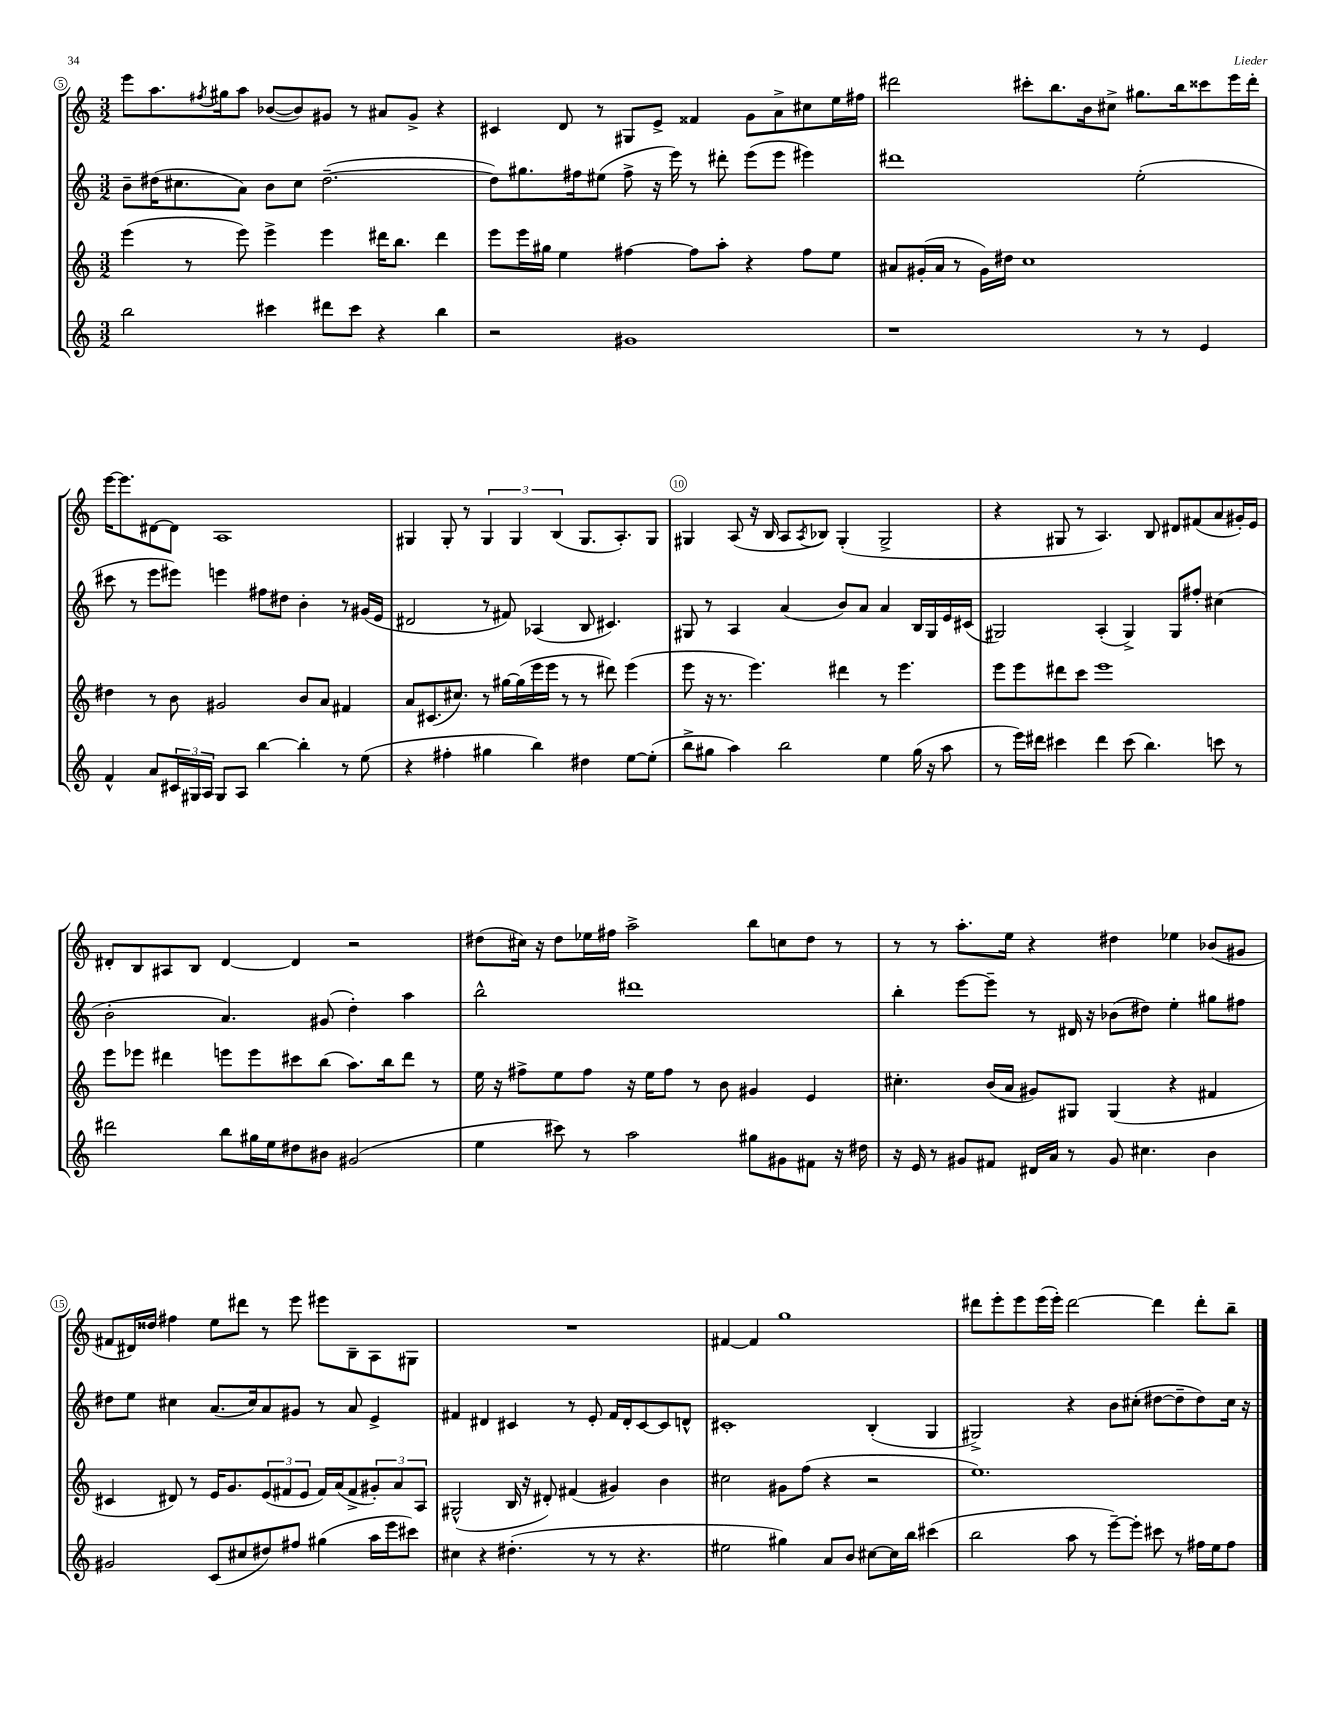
<<
\new StaffGroup <<
\new Staff = "s0" {
    \clef treble \key c \major \numericTimeSignature \time 3/2
    e'''8 a''8. \acciaccatura { fis''8 } gis''16 a''8 bes'8~( bes'8) gis'8 r8 ais'8 gis'8-> r4 |
    cis'4 d'8 r8 gis8 e'8-> fisis'4 g'8 a'8-> cis''8 e''16 fis''16 |
    dis'''2 cis'''8-. b''8. b'16 cis''8-> gis''8. b''16 cisis'''8 e'''16 dis'''16-. |
    e'''16~ e'''8. dis'8~ dis'8 a1 |
    gis4 gis8-. r8 \tuplet 3/2 { gis4 gis4 b4( } gis8. a8.-.) gis8 |
    gis4 a8( r16 b16 a8 \acciaccatura { a8 } bes8) gis4-.( gis2-> |
    r4 gis8 r8 a4.) b8 dis'8 fis'8( a'8 gis'16-.) e'16 |
    dis'8-. b8 ais8 b8 dis'4~ dis'4 r2 |
    dis''8( cis''16) r16 dis''8 ees''16 fis''16 a''2-> b''8 c''8 dis''8 r8 |
    r8 r8 a''8.-. e''16 r4 dis''4 ees''4 bes'8( gis'8 |
    fis'8 dis'16) disis''16 fis''4 e''8 dis'''8 r8 e'''8 eis'''8 b8-- a8 gis8 |
    R1. |
    fis'4~ fis'4 g''1 |
    dis'''8 e'''8-. e'''8 e'''16( e'''16-.) dis'''2~ dis'''4 dis'''8-. b''8-- \bar "|." |
}
\new Staff = "s1" {
    \clef treble \key c \major \numericTimeSignature \time 3/2
    b'8-- dis''16( cis''8. a'8) b'8 cis''8 dis''2.~--( |
    dis''8) gis''8. fis''16 eis''8( fis''8-> r16 e'''16) r8 dis'''8-. e'''8( e'''8 eis'''4) |
    dis'''1 e''2-.( |
    cis'''8 r8 e'''8 eis'''8) e'''4 fis''8 dis''8 b'4-. r8 gis'16( e'16 |
    dis'2 r8 fis'8) aes4( b8 cis'4.) |
    gis8 r8 a4 a'4( b'8) a'8 a'4 b16 gis16 e'16 cis'16( |
    gis2) a4-.( gis4->) gis8 fis''8-. cis''4( |
    b'2-. a'4.) gis'8( d''4-.) a''4 |
    b''2-^ dis'''1 |
    b''4-. e'''8~ e'''8-- r8 dis'16 r16 bes'8( dis''8) e''4-. gis''8 fis''8 |
    dis''8 e''8 cis''4 a'8.( cis''16) a'8 gis'8 r8 a'8 e'4-> |
    fis'4 dis'4 cis'4 r8 e'8-. fis'16 dis'16-. cis'8~ cis'8 d'8-^ |
    cis'1-. b4-.( g4 |
    gis2->) r4 b'8 cis''8-.( dis''8~ dis''8-- dis''8) cis''16 r16 \bar "|." |
}
\new Staff = "s2" {
    \clef treble \key c \major \numericTimeSignature \time 3/2
    e'''4( r8 e'''8) e'''4-> e'''4 dis'''16 b''8. dis'''4 |
    e'''8 e'''16 gis''16 e''4 fis''4~ fis''8 a''8-. r4 fis''8 e''8 |
    ais'8 gis'16-.( ais'16 r8 gis'16) dis''16 c''1 |
    dis''4 r8 b'8 gis'2 b'8 a'8 fis'4 |
    a'8 cis'8.( cis''8.) r8 gis''16~ gis''16( e'''16 e'''16 r8 r8 dis'''8) e'''4( |
    e'''8 r16 r8. e'''4.) dis'''4 r8 e'''4. |
    e'''8 e'''8 dis'''8 c'''8 e'''1 |
    e'''8 ees'''8 dis'''4 e'''8 e'''8 cis'''8 b''8( a''8.) b''16 dis'''8 r8 |
    e''16 r16 fis''8-> e''8 fis''8 r16 e''16 fis''8 r8 b'8 gis'4 e'4 |
    cis''4.-. b'16( a'16 gis'8) gis8 gis4( r4 fis'4 |
    cis'4 dis'8) r8 e'16 g'8. \tuplet 3/2 { e'8( fis'8 e'8 } fis'16) a'16( fis'8-> \tuplet 3/2 { gis'8-.) a'8 a8 } |
    gis2-^( b16 r16 dis'8-.) fis'4( gis'4) b'4 |
    cis''2 gis'8 f''8( r4 r2 |
    e''1.) \bar "|." |
}
\new Staff = "s3" {
    \clef treble \key c \major \numericTimeSignature \time 3/2
    b''2 cis'''4 dis'''8 cis'''8 r4 b''4 |
    r2 gis'1 |
    r1 r8 r8 e'4 |
    f'4-^ a'8 \tuplet 3/2 { cis'16 gis16 a16 } gis8 a8 b''4~ b''4-. r8 e''8( |
    r4 fis''4-. gis''4 b''4) dis''4 e''8~ e''8-.( |
    b''8-> gis''8 a''4) b''2 e''4 gis''16( r16 a''8 |
    r8 e'''16) dis'''16 cis'''4 dis'''4 cis'''8( b''4.) c'''8 r8 |
    dis'''2 b''8 gis''16 e''16 dis''8 bis'8 gis'2( |
    e''4 cis'''8) r8 a''2 gis''8 gis'8 fis'8 r16 dis''16 |
    r16 e'16 r8 gis'8 fis'8 dis'16 a'16 r8 gis'8 cis''4. b'4 |
    gis'2 c'8( cis''8 dis''8) fis''8 gis''4( a''16 e'''16 cis'''8) |
    cis''4 r4 dis''4.-.( r8 r8 r4. |
    eis''2 gis''4) a'8 b'8 cis''8~ cis''16 b''16 cis'''4( |
    b''2 a''8 r8 e'''8~--) e'''8-. cis'''8 r8 fis''16 e''16 fis''8 \bar "|." |
}
>>
>>
\layout { \context { \Score currentBarNumber = #5 \override BarNumber.break-visibility = ##(#f #t #t) barNumberVisibility = #(every-nth-bar-number-visible 5) \override BarNumber.stencil = #(make-stencil-circler 0.1 0.3 ly:text-interface::print) } }
